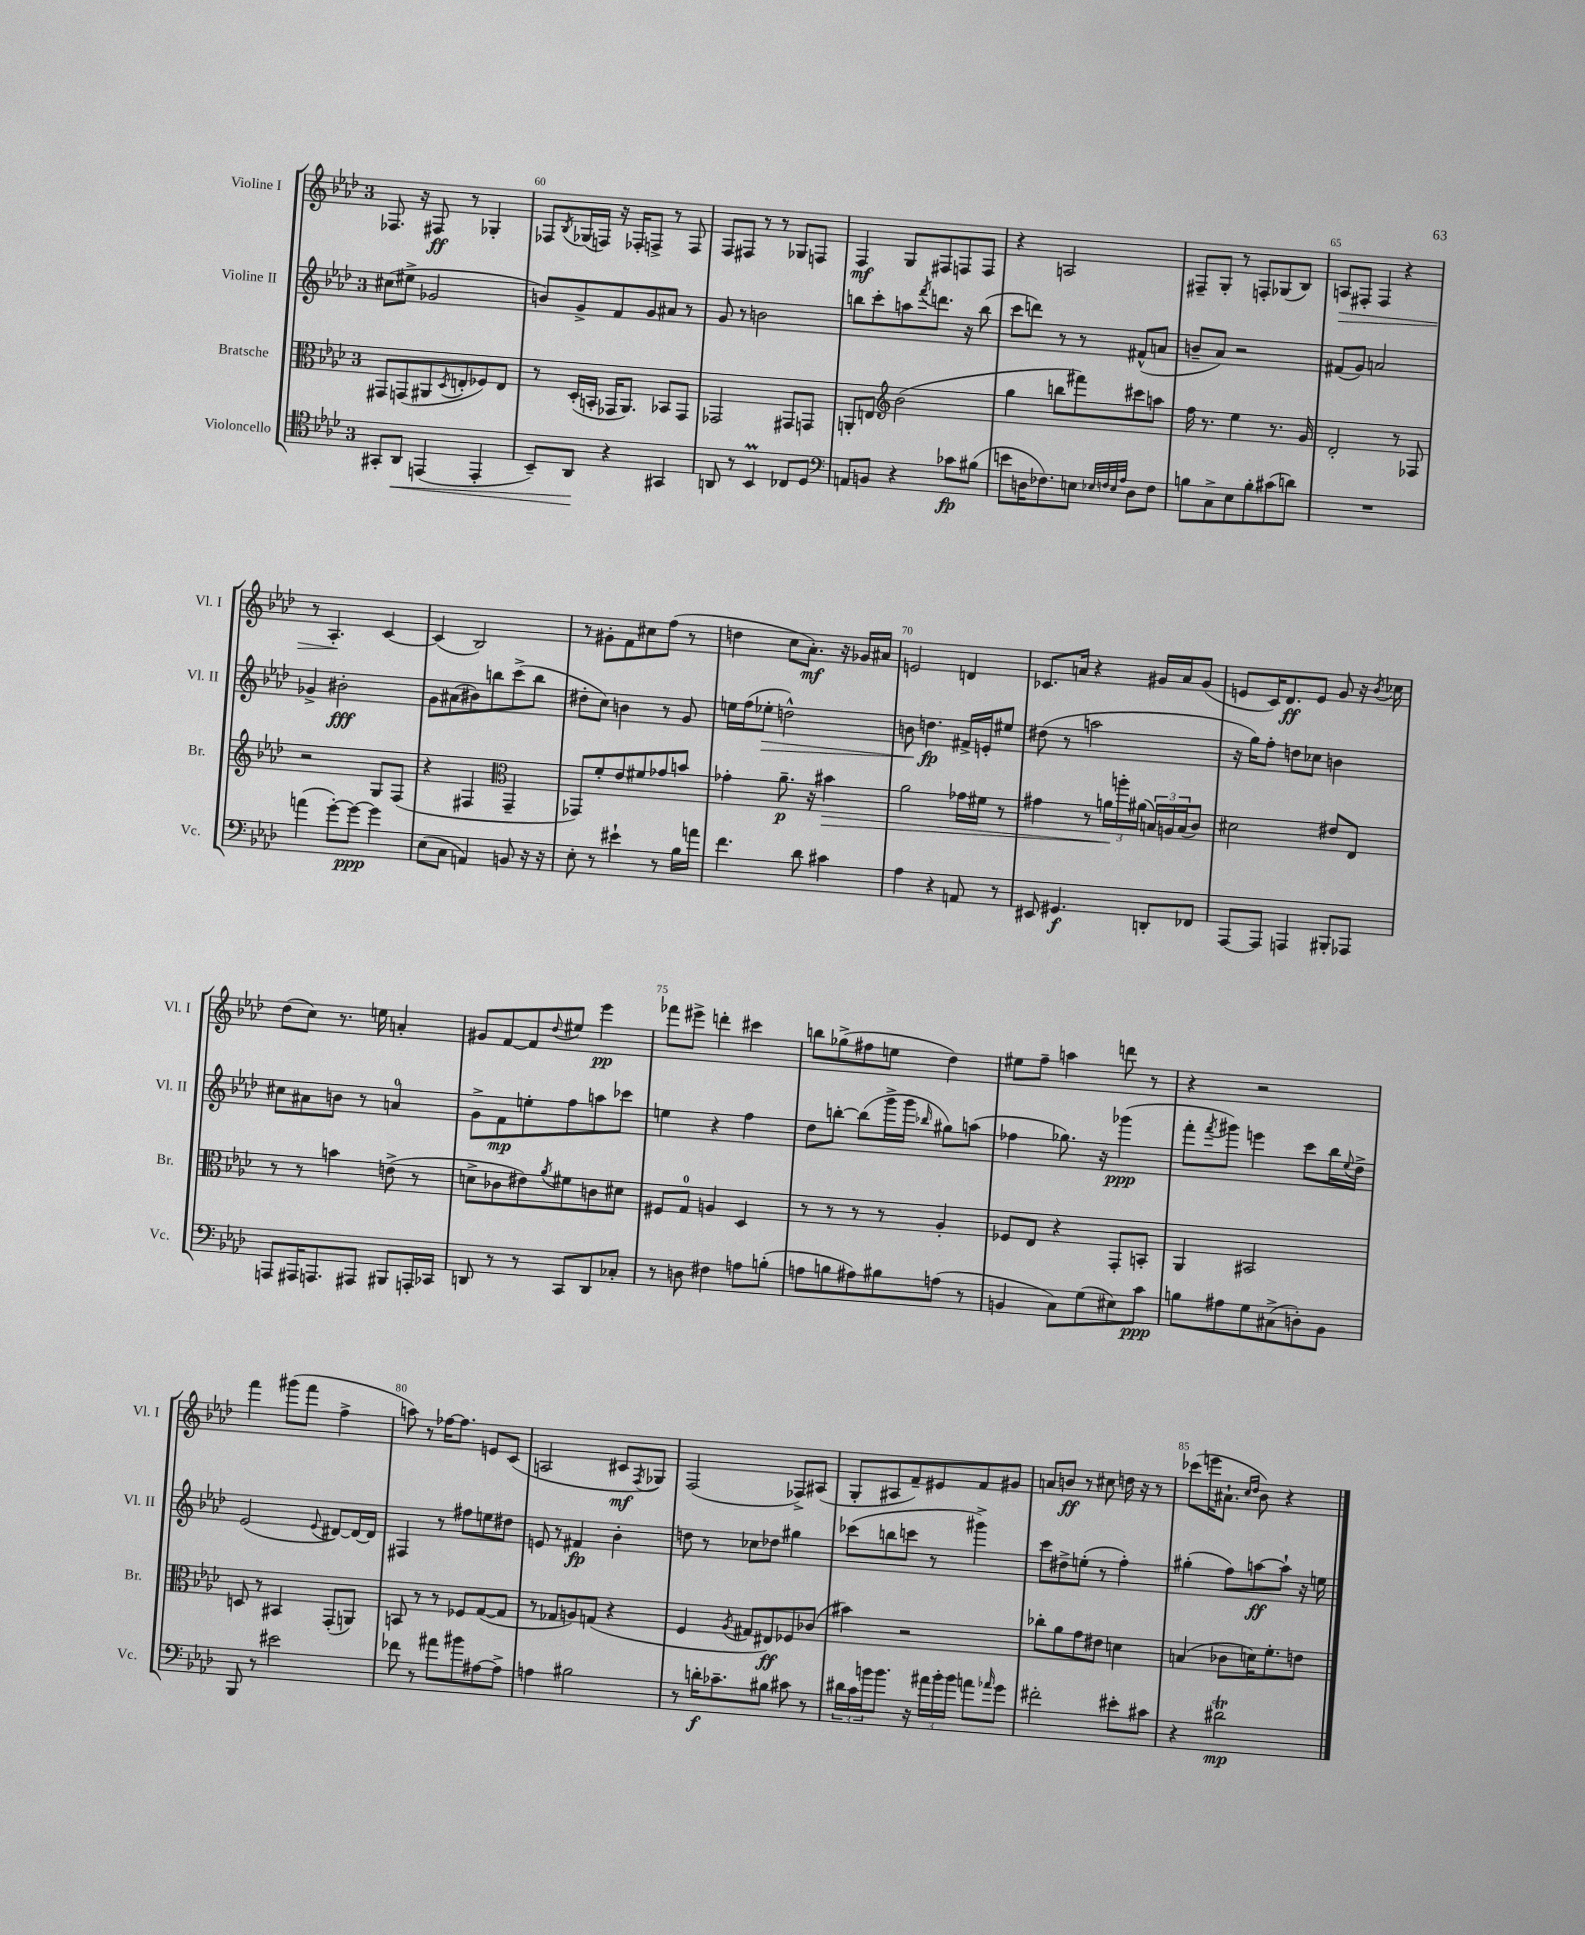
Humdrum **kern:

**kern	**kern	**kern	**kern
*staff4	*staff3	*staff2	*staff1
*clefC4	*clefC3	*clefG2	*clefG2
*k[b-e-a-d-]	*k[b-e-a-d-]	*k[b-e-a-d-]	*k[b-e-a-d-]
*M3/4	*M3/4	*M3/4	*M3/4
8GG#'/L	8GG#/L	(8cc#\L	8.F-/
8AA-/J	(8GG/	8ee#^\J	.
.	.	.	16r
(4EE/	8AA#/	2g-/	8F#/
.	8qD-/	.	.
.	8E'/	.	8r
4EE'/	8F-/)	.	4G-'/
.	8E/J	.	.
=	=	=	=
8BB-~/L)	8r	8b/L)	8F-/L
.	.	.	8qB-/
8AA-/J	(16D-'/LL	8g^/	(16G-/L
.	16BB'/JJ	.	16F/JJ)
4r	16GG-/LK	8f/	16r
.	8.AA-/J)	.	16F-'/LK
.	.	8g/	8F^/J
4GG#/	8BB-/L	8a#/J	8r
.	8GG-/J	8r	8F/
=	=	=	=
8AA/	2GG-/	8g/	8F/L
8r	.	8r	8F#/J
4BB-/	.	2b\	8r
.	.	.	8r
8C-/L	8GG#/L	.	8G-/L
8D-/J	8GG/J	.	8F/J
=	=	=	=
*clefF4	*	*	*
8AA/L	8AA'/L	8bb\L	4F/
8BB/J	8E/J	8ccc'\	.
*	*clefG2	*	*
4r	(2b-\	8aa\	8G/L
.	.	8qfff/	.
.	.	8.ddd\J	8F#/
8c-\L	.	.	8F/
.	.	16r	.
(8B#\J	.	(8bb\	8F/J
=	=	=	=
8e\L	4gg\	8ccc\L	4r
16D\K	.	8ddd\J)	.
8.F-\)	.	.	.
.	8bb\L	8r	2A/
8E\J	8fff#\)	8r	.
32qqE-/LLL	.	.	.
32qqF/	.	.	.
32qqE-/	.	.	.
32qqA-/JJJ	.	.	.
8D\L	8ccc#\	(8f#^^/L	.
8F\J	8aa\J	8a/J	.
=	=	=	=
8B\L	16ff\	8b~/L	8F#~/L
.	8.r	.	.
8C^\	.	8a-/J)	8G'/J
8E-\	4ee-\	2r	8r
8B'\	.	.	8F'/L
(8c#\	8.r	.	(8G-/
8d\J)	.	.	8B-/J)
.	16g/	.	.
=	=	=	=
2.r	2d-'/	(8f#/L	8A/L
.	.	8g/J)	8F#'/J
.	.	2a/	4F#/
.	8r	.	4r
.	8F-/	.	.
=	=	=	=
(4a\	2r	4g-^/	8r
.	.	.	4.A-'/
[8g'\L)	.	2b#'\	.
8g\_J	.	.	.
4g\]	8G/L	.	[4c/
.	(8F/J	.	.
=	=	=	=
(8E-\L	4r	8g\L	(4c/]
8C\J	.	(8a#\	.
4AA/)	4F#/	8b#\)	2B-/)
.	.	8bb\	.
*	*clefC3	*	*
8BB/	4GG~/	(8ccc^\	.
16r	.	8bb\J	.
16r	.	.	.
=	=	=	=
8E-'\	8GG-/L)	8dd#'\L	8r
8r	8f'/	8cc\J)	8g#'\L
4e#`\	8e-/	4b\	8f\
.	8f#/	.	8cc#\
8r	8g-/	8r	(8ff\J
16B-\LL	8b/J	8g/	8r
16a\JJ	.	.	.
=	=	=	=
4.f\	4g-'\	16ee\LL	4dd\
.	.	(16ff\J	.
.	.	8ee-'\J	.
.	8.a-~\	2dd^^\)	8cc\L
8d-\	.	.	8.a-'\J)
.	16r	.	.
4c#\	4b#\	.	.
.	.	.	16r
.	.	.	16g-/LL
.	.	.	16a#/JJ
=	=	=	=
4A-\	2a-\	8b\	2e/
.	.	4.dd\	.
4r	.	.	.
8AA/	16g-\LL	16f#^/LL	4d/
.	16f#\JJ	16e'/J	.
8r	8r	8ee#/J	.
=	=	=	=
8EE#/	4g#\	(8dd#\	8.c-/L
4.GG#/	.	8r	.
.	.	.	16a/Jk
.	8r	2aa\	4r
.	24a\LL	.	.
.	24aa'\	.	.
.	(24a#\JJ	.	.
8DD'/L	24B/LL)	.	16g#/LL
.	24A/	.	.
.	.	.	16a/J
.	(24B/J	.	.
8FF-/J	8c/J)	.	(8g#/J
=	=	=	=
[8AAA-/L	2d#\	16r	8e/L
.	.	16gg\LK)	.
8AAA-/]J	.	8ff'\J	16c/K)
.	.	.	8.d-/
4AAA/	.	8dd\L	.
.	.	8cc-\J	8e/J
8BBB#'/L	8e#/L	4b\	8g/
8AAA-/J	8E-/J	.	16r
.	.	.	8qb-/
.	.	.	16cc-\
=	=	=	=
8AAA/L	8r	8cc#\L	(8dd-\L
16AAA#/K	8r	8a#\	8cc\J)
8.AAA/	.	.	.
.	4b\	8b\J	8.r
8AAA#/J	.	8r	.
.	.	.	16ee\
8BBB#/L	(8e^\	4a/	4a'/
16AAA'/L	8r	.	.
16CC-/JJ	.	.	.
=	=	=	=
8DD/	8d^\L	8g^\L	8g#/L
8r	8c-\	8f\	[8f/
8r	8e#\)	8ee'\	8f/]
.	8qa-/	.	8qqdd-/
8CC/L	8f#\	8ff\	8ee#/J
8DD/	8c\	8aa\	4eee-\
8C-'/J	8d#\J	8ccc-\J	.
=	=	=	=
8r	8F#/L	4ee\	8fff-\L
8D\	8G/J	.	8eee#^\J
4F#\	4A/	4r	4ddd'\
8A\L	4D-/	4ff\	4ccc#\
(8B'\J	.	.	.
=	=	=	=
8A\L	8r	8dd-\L	8bb\L
8B\	8r	[8bb'\J	(8gg-^\
8A#\)	8r	(8bb\]L	8ff#\
8B#\	8r	16ggg^\L	8ee\J
.	.	16ggg\JJ	.
.	.	16qqbb-/	.
(8A\J	4A-'/	8gg#\L)	4dd-\)
8r	.	(8aa\J	.
=	=	=	=
4BB/	8F-/L	4ff-\	8ee#\L
.	8E-/J	.	8ff~\J
8C\L)	4r	8.gg-\)	4aa\
(8G\	.	.	.
.	.	16r	.
8E#\)	8GG'/L	(4ggg-\	8ddd\
8c\J	8BB'/J	.	8r
=	=	=	=
8B\L	4AA-/	8fff'\L	4r
.	.	8qfff/	.
8A#\	.	8ggg#\J)	.
8G\	2BB#/	4eee\	2r
(8C#^\	.	.	.
8D'\)	.	8ccc\L	.
8BB-\J	.	16bb-\L	.
.	.	8qqee-/	.
.	.	16dd-^\JJ	.
=	=	=	=
8BBB-/	8D/	(2e-/	4fff\
8r	8r	.	.
2e#\	4BB#/	.	(8ggg#\L
.	.	.	8fff\J
.	.	8qqe-/	.
.	(8GG'/L	[8d#/L)	4ff^\
.	8AA/J)	16d#/_L	.
.	.	16d#/]JJ	.
=	=	=	=
8f-\	8BB/	4F#/	8aa\)
8r	8r	.	8r
8a#\L	8r	8r	[16ff-\LK
.	.	.	8.ff-\]J
8b#\	8F-/L	8ff#\L	.
[8A#\	([8G/	8ee\	8e/L
8A#^\]J	8G/]J	8dd#\J	(8c/J
=	=	=	=
4A\	8r	8e/	2A/
.	8G-/L	8r	.
2B#\	8A/)	4f#/	.
.	(8G/J	.	.
.	4r	4b-'\	8c#/L
.	.	.	8qF/
.	.	.	8G-/J)
=	=	=	=
8r	4F/	8dd\	(2F/
16d'\LK	.	8r	.
8.c-~\	.	.	.
.	8qA-/	.	.
.	8G#/L	8cc-\L	.
8B#\J	8E#/)	8dd-\J	.
8c#\	8F-/	4gg#\	8F-^/L)
8r	(8c-/J	.	(8A#/J
=	=	=	=
24d#\LL	4b#\)	(8ccc-\L	8G'/L
24c\	.	.	.
24b\J	.	.	.
8.b\J	.	8bb\	8A#/
.	2r	8ccc\J	8f~/)
16r	.	.	.
24a#\LL	.	8r	8e#/
24b'\	.	.	.
24b\JJ	.	.	.
8a\L	.	4ggg#^\)	8f/
16qqa-/	.	.	.
8g\J	.	.	8g#/J
=	=	=	=
2f#'\	8cc-'\L	8ccc\L	8a/L
.	8a-\	8dd#^\	8b/J
.	8g\	(8ee'\J	8r
.	8e#\J	8r	8cc#\
8e#'\L	4d\	4ff'\)	16dd\
.	.	.	16r
8c#\J	.	.	8r
=	=	=	=
4r	(4B/	(4gg#'\	(8ccc-\L
.	.	.	16eee\K
.	.	.	8.a#`\J
2d#\	8c-\L	8ff\L)	.
.	.	.	16qqcc/LL
.	.	.	16qqdd-/JJ
.	16d\K)	[8aa\	8b-\)
.	8.f'\	.	.
.	.	8aa`\]J	4r
.	8e\J	16r	.
.	.	16ee\	.
==	==	==	==
*-	*-	*-	*-
